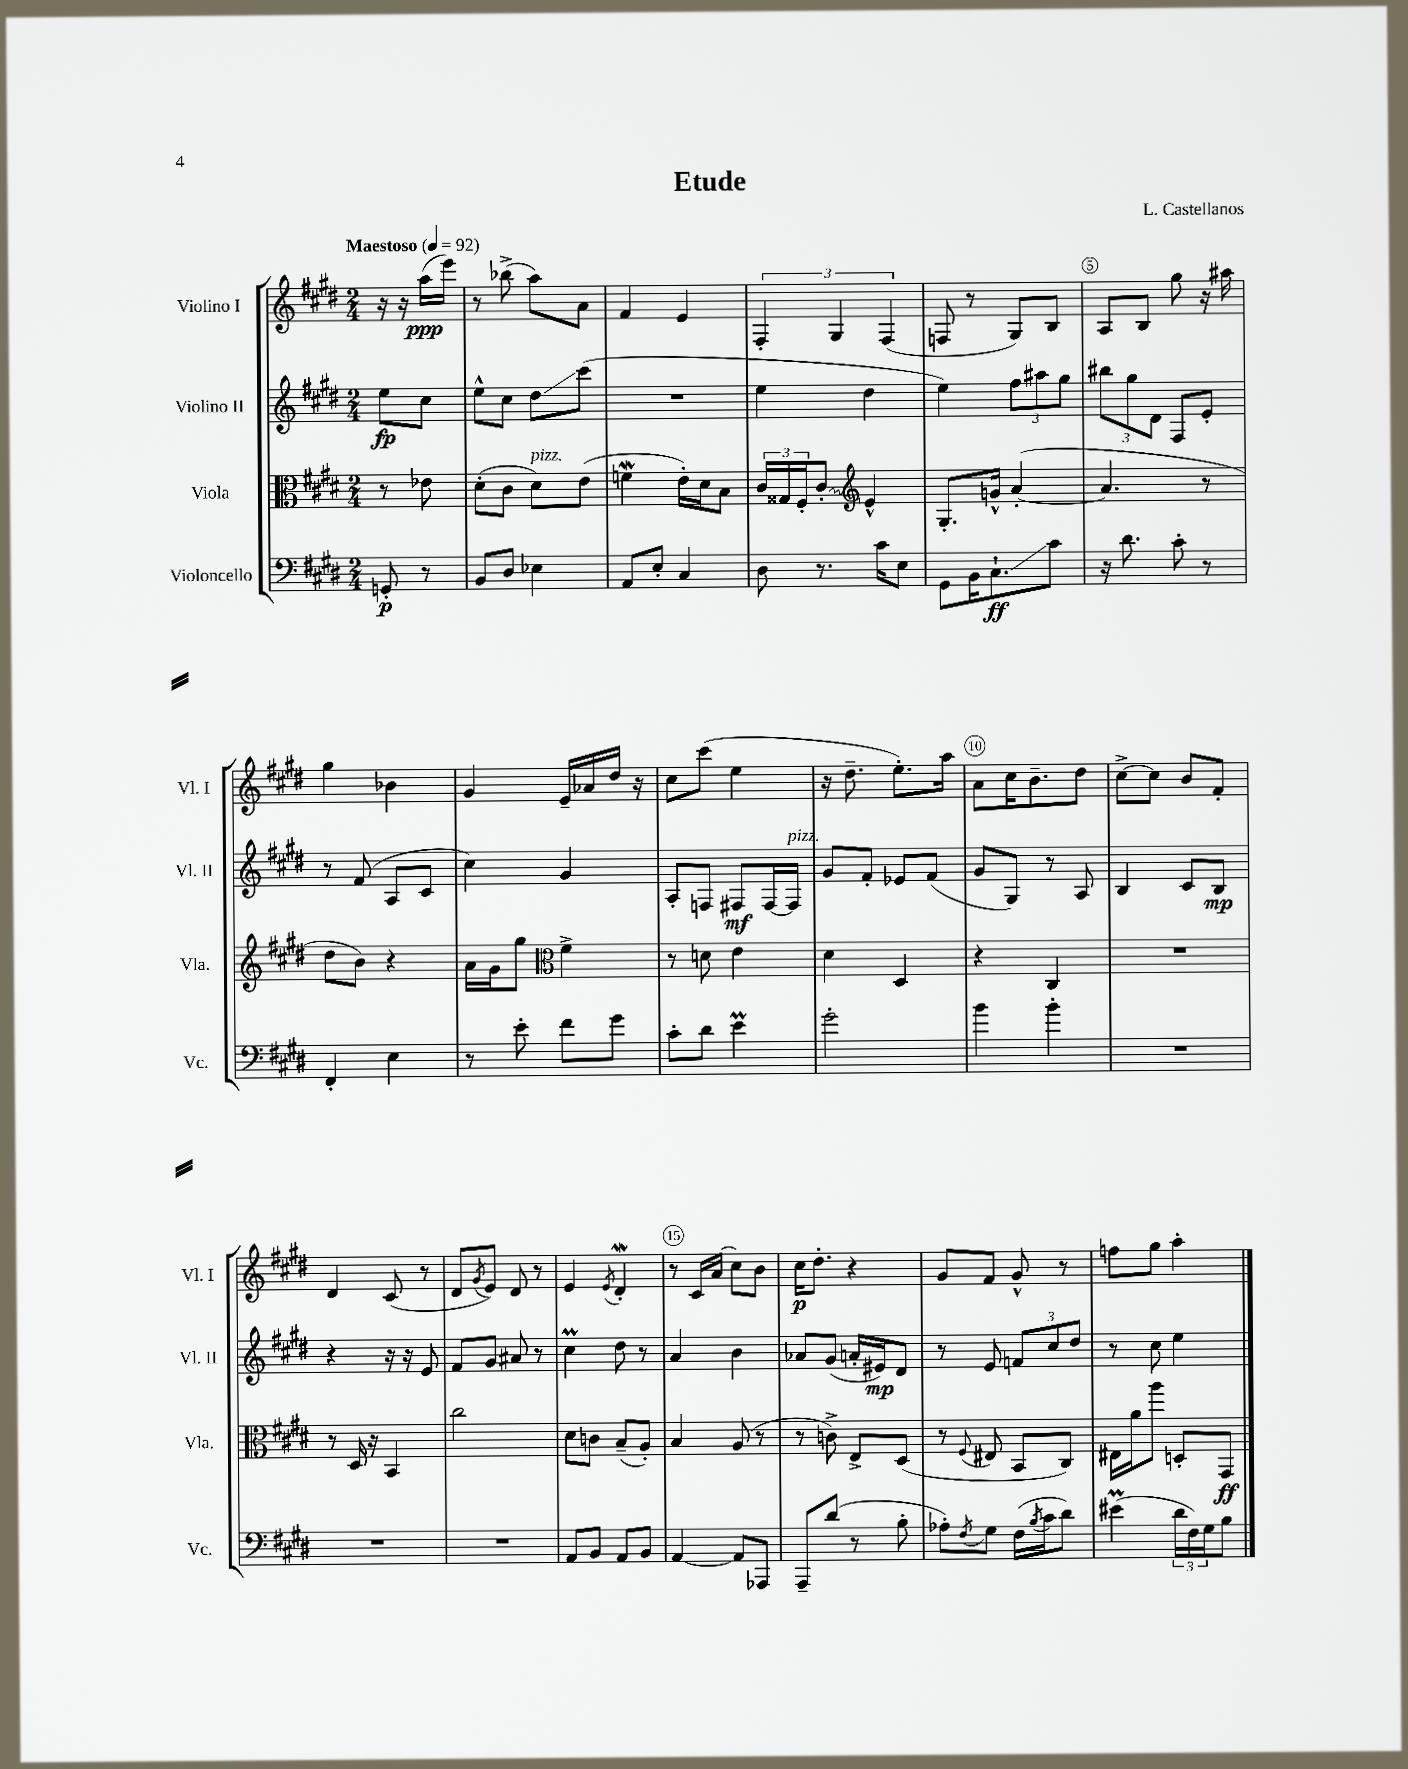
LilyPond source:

\header { title = "Etude" composer = "L. Castellanos" }
<<
\new StaffGroup <<
\new Staff = "s0" \with { instrumentName = "Violino I" shortInstrumentName = "Vl. I" } {
    \clef treble \key e \major \numericTimeSignature \time 2/4 \partial 4 \tempo "Maestoso" 4 = 92
    r16 r16 a''16\ppp( e'''16) |
    r8 bes''8->( a''8) a'8 |
    fis'4 e'4 |
    \tuplet 3/2 { fis4-. gis4 fis4( } |
    f8 r8 gis8) b8 |
    a8 b8 gis''8 r16 ais''16 |
    gis''4 bes'4 |
    gis'4 e'16-- aes'16 dis''16 r16 |
    cis''8 cis'''8( e''4 |
    r16 dis''8.-- e''8.-.) a''16 |
    a'8 cis''16 b'8.-- dis''8 |
    cis''8~-> cis''8 b'8 fis'8-. |
    dis'4 cis'8( r8 |
    dis'8 \acciaccatura { gis'8 } e'8) dis'8 r8 |
    e'4 \acciaccatura { e'8 } dis'4-.\mordent |
    r8 cis'16 a'16( cis''8) b'8 |
    cis''16\p dis''8.-. r4 |
    gis'8 fis'8 gis'8-^ r8 |
    f''8 gis''8 a''4-. \bar "|." |
}
\new Staff = "s1" \with { instrumentName = "Violino II" shortInstrumentName = "Vl. II" } {
    \clef treble \key e \major \numericTimeSignature \time 2/4 \partial 4
    e''8\fp cis''8 |
    e''8-^ cis''8 dis''8\glissando cis'''8( |
    R2 |
    e''4 dis''4 |
    e''4) \tuplet 3/2 { fis''8 ais''8 gis''8 } |
    \tuplet 3/2 { bis''8 gis''8 dis'8 } fis8 e'8-. |
    r8 fis'8( a8 cis'8 |
    cis''4) gis'4 |
    a8-. f8 fis8\mf fis16~ fis16^\markup { \italic "pizz." } |
    gis'8 fis'8-. ees'8 fis'8( |
    gis'8 gis8) r8 a8 |
    b4 cis'8 b8\mp |
    r4 r16 r16 e'8 |
    fis'8 gis'8 ais'8 r8 |
    cis''4\prall dis''8 r8 |
    a'4 b'4 |
    aes'8 gis'8( a'16-. eis'16\mp) dis'8 |
    r8 e'8 \tuplet 3/2 { f'8 cis''8 dis''8 } |
    r8 cis''8 e''4 \bar "|." |
}
\new Staff = "s2" \with { instrumentName = "Viola" shortInstrumentName = "Vla." } {
    \clef alto \key e \major \numericTimeSignature \time 2/4 \partial 4
    r8 ees'8 |
    dis'8-.( cis'8 dis'8^\markup { \italic "pizz." }) e'8( |
    f'4\mordent e'16-.) dis'16 b8 |
    \tuplet 3/2 { cis'16 gisis16 fis16-. } \once \override Glissando.style = #'zigzag cis'8-.\glissando \clef treble e'4-^ |
    gis8.-. g'16-^ a'4~-.( |
    a'4. r8 |
    dis''8 b'8) r4 |
    a'16 gis'16 gis''8 \clef alto fis'4-> |
    r8 d'8 e'4 |
    dis'4 dis4 |
    r4 cis4 |
    R2 |
    r8 dis16 r16 b,4 |
    cis''2 |
    dis'8 c'8 b8--( a8-.) |
    b4 a8( r8 |
    r8 c'8->) e8-> dis8( |
    r8 \appoggiatura { fis8 } eis8 b,8 cis8) |
    eis16 a'16 a''8 d8-. gis,8\ff \bar "|." |
}
\new Staff = "s3" \with { instrumentName = "Violoncello" shortInstrumentName = "Vc." } {
    \clef bass \key e \major \numericTimeSignature \time 2/4 \partial 4
    g,8-.\p r8 |
    b,8 dis8 ees4 |
    a,8 e8-. cis4 |
    dis8 r8. cis'16 e8 |
    gis,8 b,16 cis8.-!\glissando\ff cis'8 |
    r16 dis'8. cis'8-. r8 |
    fis,4-. e4 |
    r8 e'8-. fis'8 gis'8 |
    cis'8-. dis'8 e'4\prall |
    gis'2-. |
    b'4 b'4-. |
    R2 |
    R2 |
    R2 |
    a,8 b,8 a,8 b,8 |
    a,4~ a,8 aes,,8 |
    a,,8-- dis'8( r8 b8-. |
    aes8-.) \acciaccatura { fis8 } gis8 fis16( \acciaccatura { b8 } cis'16 dis'8) |
    eis'4\prall( \tuplet 3/2 { dis'16 fis16) gis16 } b8 \bar "|." |
}
>>
>>
\layout { \context { \Score \override BarNumber.break-visibility = ##(#f #t #t) barNumberVisibility = #(every-nth-bar-number-visible 5) \override BarNumber.stencil = #(make-stencil-circler 0.1 0.3 ly:text-interface::print) } }
